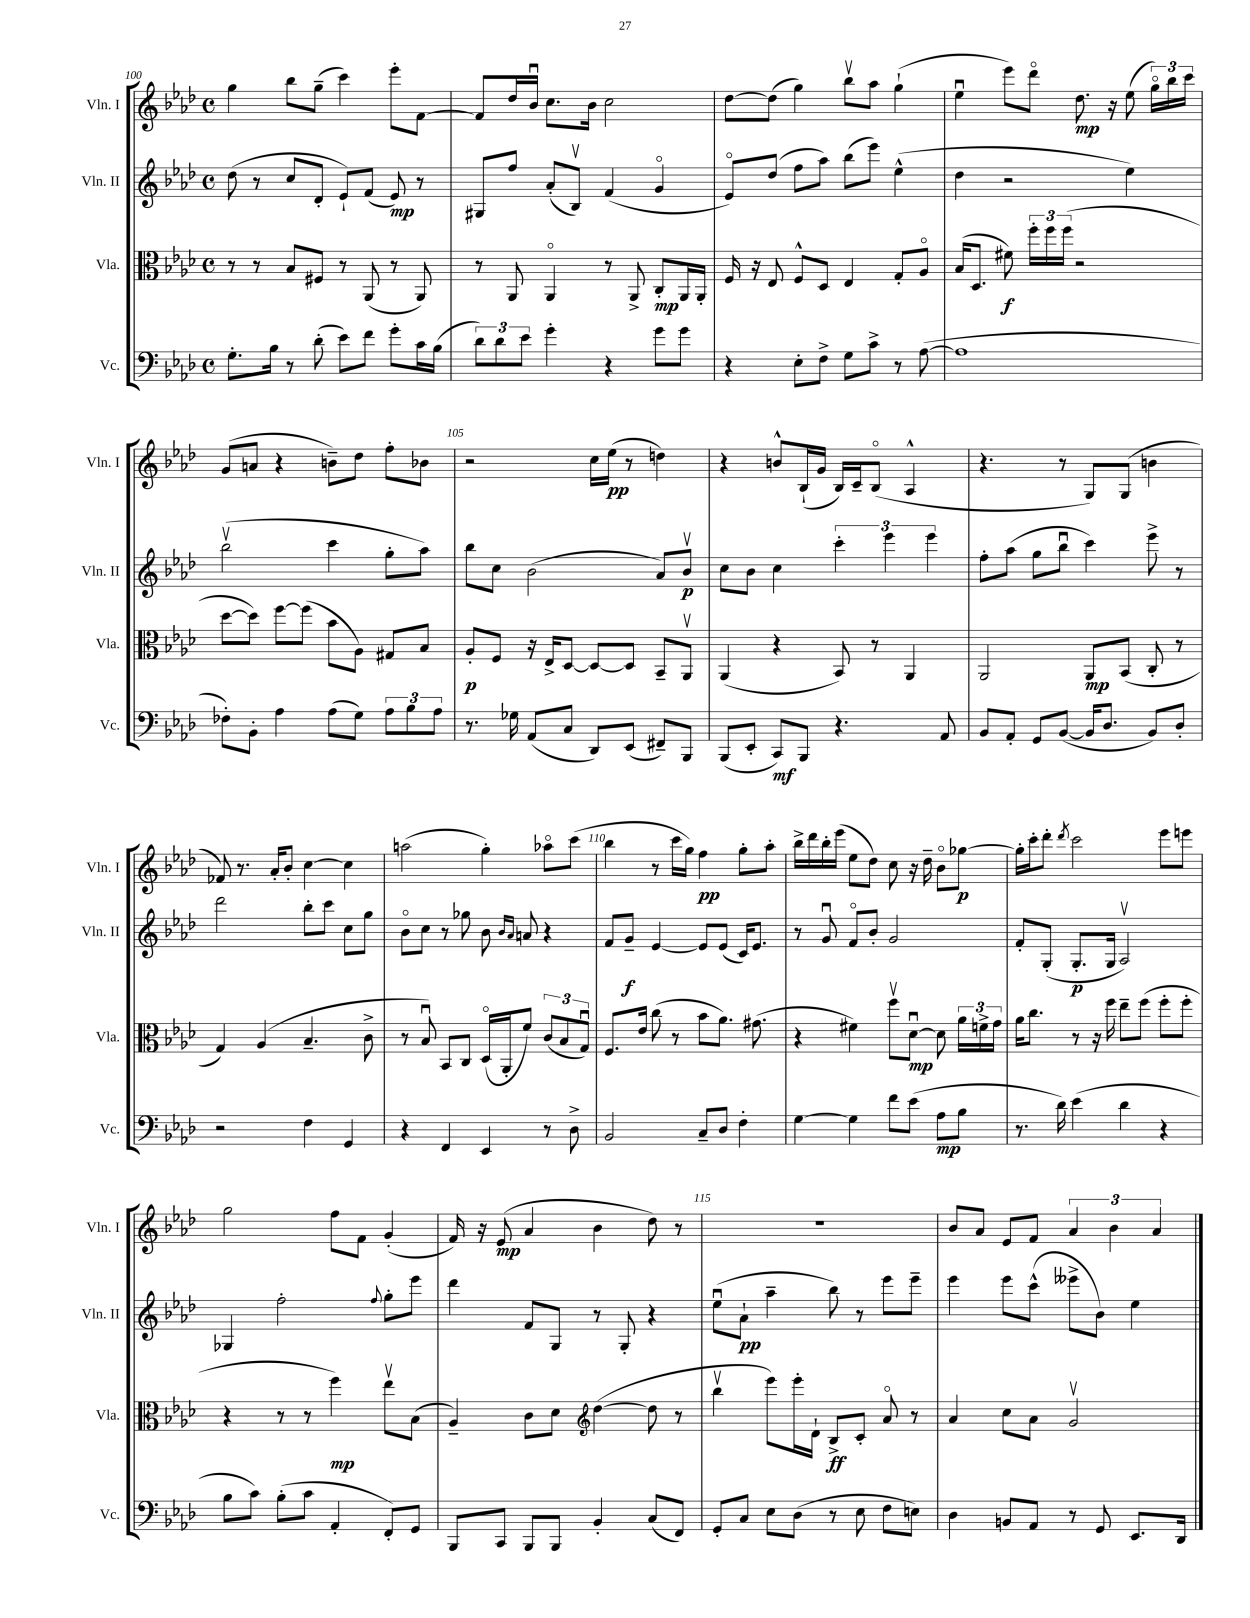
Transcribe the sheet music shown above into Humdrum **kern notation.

**kern	**dynam	**kern	**dynam	**kern	**dynam	**kern	**dynam
*part4	*part4	*part3	*part3	*part2	*part2	*part1	*part1
*staff4	*staff4	*staff3	*staff3	*staff2	*staff2	*staff1	*staff1
*I"Vc.	*	*I"Vla.	*	*I"Vln. II	*	*I"Vln. I	*
*I'Vc.	*	*I'Vla.	*	*I'Vln. II	*	*I'Vln. I	*
*clefF4	*	*clefC3	*	*clefG2	*	*clefG2	*
*k[b-e-a-d-]	*	*k[b-e-a-d-]	*	*k[b-e-a-d-]	*	*k[b-e-a-d-]	*
*M4/4	*	*M4/4	*	*M4/4	*	*M4/4	*
*met(c)	*	*met(c)	*	*met(c)	*	*met(c)	*
=100	=100	=100	=100	=100	=100	=100	=100
8.G'\L	.	8r	.	(8dd-\	.	4gg\	.
.	.	8r	.	8r	.	.	.
16B-\Jk	.	.	.	.	.	.	.
8r	.	8B-/L	.	8cc/L	.	8bb-\L	.
(8d-'\	.	8F#X/J	.	8d-'/J	.	(8gg~\J	.
8e-\L)	.	8r	.	8e-`/L)	.	4ccc\)	.
8f\J	.	(8AA-/	.	(8f/J	.	.	.
8g'\L	.	8r	.	8e-/)	mp	8eee-'\L	.
16c\L	.	8AA-/)	.	8r	.	[8f\J	.
(16B-\JJ	.	.	.	.	.	.	.
=101	=101	=101	=101	=101	=101	=101	=101
12d-\L)	.	8r	.	8G#X/L	.	8f/L]	.
12d-\	.	.	.	.	.	.	.
.	.	8AA-/	.	8ff/J	.	16dd-/L	.
12e-\J	.	.	.	.	.	.	.
.	.	.	.	.	.	16b-u/JJ	.
4g'\	.	4AA-/	.	(8a-'/L	.	8.cc\L	.
.	.	.	.	8B-v/J)	.	.	.
.	.	.	.	.	.	16b-\Jk	.
4r	.	8r	.	(4f/	.	2cc\	.
.	.	8AA-^/	.	.	.	.	.
8g\L	.	8C'/L	mp	4g/	.	.	.
8g\J	.	16AA-/L	.	.	.	.	.
.	.	16AA-'/JJ	.	.	.	.	.
=102	=102	=102	=102	=102	=102	=102	=102
4r	.	16F/	.	8e-/L)	.	[8dd-\L	.
.	.	16r	.	.	.	.	.
.	.	8E-/	.	(8dd-/J	.	(8dd-\J]	.
8E-'\L	.	8F^^/L	.	8ff\L	.	4gg\)	.
8F^\J	.	8D-/J	.	8aa-\J)	.	.	.
8G\L	.	4E-/	.	(8bb-\L	.	8bb-v\L	.
8c^\J	.	.	.	8eee-\J)	.	8aa-\J	.
8r	.	8G'/L	.	(4ee-^^\	.	(4gg`\	.
([8A-\	.	8A-/J	.	.	.	.	.
=103	=103	=103	=103	=103	=103	=103	=103
1A-]	.	(16B-/KL	.	4dd-\	.	4ee-u\	.
.	.	8.D-/J	.	.	.	.	.
.	.	8f#X\)	f	2r	.	8eee-\L)	.
.	.	24ff'\LL	.	.	.	8ddd-\J	.
.	.	24ff\	.	.	.	.	.
.	.	(24ff\JJ	.	.	.	.	.
.	.	2r	.	.	.	8.dd-\	mp
.	.	.	.	.	.	16r	.
.	.	.	.	4ee-\)	.	(8ee-\	.
.	.	.	.	.	.	24gg\LL)	.
.	.	.	.	.	.	24bb-\	.
.	.	.	.	.	.	24ccc\JJ	.
!!LO:LB:g=z
=104	=104	=104	=104	=104	=104	=104	=104
8F-X'\L)	.	[8dd-\L	.	(2bb-v\	.	(8g/L	.
8BB-'\J	.	8dd-\J])	.	.	.	8an/J	.
4A-\	.	[8ff\L	.	.	.	4r	.
.	.	(8ff\J]	.	.	.	.	.
(8A-\L	.	8b-\L	.	4ccc\	.	8bn~\L)	.
8G\J)	.	8A-\J)	.	.	.	8dd-\J	.
12A-\L	.	8G#X/L	.	8gg'\L	.	8ff'\L	.
12B-\	.	.	.	.	.	.	.
.	.	8B-/J	.	8aa-\J)	.	8b-X\J	.
12A-\J	.	.	.	.	.	.	.
=105	=105	=105	=105	=105	=105	=105	=105
8.r	.	8A-'/L	p	8bb-\L	.	2r	.
.	.	8F/J	.	8cc\J	.	.	.
16G-X\	.	.	.	.	.	.	.
(8AA-/L	.	16r	.	(2b-\	.	.	.
.	.	16E-^/KL	.	.	.	.	.
8C/J	.	[8D-/J	.	.	.	.	.
8DD-/L)	.	8D-/L_	.	.	.	16cc\LL	.
.	.	.	.	.	.	(16ee-\JJ	pp
(8EE-/J	.	8D-/J]	.	.	.	8r	.
8FF#X~/L)	.	8BB-~/L	.	8a-/L)	.	4ddn\)	.
8BBB-/J	.	8AA-v/J	.	8b-v/J	p	.	.
=106	=106	=106	=106	=106	=106	=106	=106
(8BBB-/L	.	(4AA-/	.	8cc\L	.	4r	.
8EE-'/J	.	.	.	8b-\J	.	.	.
8CC/L)	mf	4r	.	4cc\	.	8bn^^/L	.
8BBB-/J	.	.	.	.	.	(16B-`/L	.
.	.	.	.	.	.	16g/JJ	.
4.r	.	8BB-/)	.	6ccc'\	.	16B-/LL)	.
.	.	.	.	.	.	16c~/J	.
.	.	8r	.	.	.	(8B-/J	.
.	.	.	.	6eee-\	.	.	.
.	.	4AA-/	.	.	.	4A-^^/	.
.	.	.	.	6eee-\	.	.	.
8AA-/	.	.	.	.	.	.	.
=107	=107	=107	=107	=107	=107	=107	=107
8BB-/L	.	2AA-/	.	8ff'\L	.	4.r	.
8AA-'/J	.	.	.	(8aa-\J	.	.	.
8GG/L	.	.	.	8gg\L	.	.	.
([8BB-/J	.	.	.	8bb-u\J	.	8r	.
16BB-/KL]	.	8AA-/L	mp	4ccc\)	.	8G/L)	.
8.D-/J	.	.	.	.	.	.	.
.	.	(8BB-/J	.	.	.	(8G/J	.
8BB-/L)	.	8C'/	.	8eee-^\	.	4bn\	.
8D-'/J	.	8r	.	8r	.	.	.
!!LO:LB:g=z
=108	=108	=108	=108	=108	=108	=108	=108
2r	.	4G/)	.	2ddd-\	.	8f-X/)	.
.	.	.	.	.	.	8.r	.
.	.	(4A-/	.	.	.	.	.
.	.	.	.	.	.	16a-'/KL	.
.	.	.	.	.	.	8b-'/J	.
4F\	.	4.B-~/	.	8bb-'\L	.	[4cc\	.
.	.	.	.	8ccc\J	.	.	.
4GG/	.	.	.	8cc\L	.	4cc\]	.
.	.	8c^\	.	8gg\J	.	.	.
=109	=109	=109	=109	=109	=109	=109	=109
4r	.	8r	.	8b-\L	.	(2aan\	.
.	.	8B-u/)	.	8cc\J	.	.	.
4FF/	.	8BB-/L	.	8r	.	.	.
.	.	8C/J	.	8gg-X\	.	.	.
4EE-/	.	(16D-/LL	.	8b-\	.	4gg'\)	.
.	.	16AA-'/J	.	.	.	.	.
.	.	.	.	16qqb-/LL	.	.	.
.	.	.	.	16qqa-/JJ	.	.	.
.	.	8f/J)	.	8an/	.	.	.
8r	.	(12c/L	.	4r	.	8aa-X\L	.
.	.	12B-/	.	.	.	.	.
8D-^\	.	.	.	.	.	(8ccc\J	.
.	.	12Gu/J)	.	.	.	.	.
=110	=110	=110	=110	=110	=110	=110	=110
2BB-/	.	8.F/L	.	8f/L	.	4bb-\	.
.	.	.	.	8g~/J	f	.	.
.	.	16e-/Jk	.	.	.	.	.
.	.	(8cc\	.	[4e-/	.	8r	.
.	.	8r	.	.	.	16ccc\LL	.
.	.	.	.	.	.	16gg\JJ)	.
8C~/L	.	8b-\L	.	8e-/L]	.	4ff\	pp
8D-/J	.	8.a-\J)	.	(8e-/J	.	.	.
4F'\	.	.	.	16c/KL)	.	8gg'\L	.
.	.	(8.g#X\	.	8.e-/J	.	.	.
.	.	.	.	.	.	8aa-'\J	.
=111	=111	=111	=111	=111	=111	=111	=111
[4G\	.	4r	.	8r	.	16bb-^\LL	.
.	.	.	.	.	.	16ddd-\	.
.	.	.	.	8gu/	.	16bb-'\	.
.	.	.	.	.	.	(16eee-\JJ	.
4G\]	.	4f#X\)	.	8f/L	.	8ee-\L	.
.	.	.	.	8b-'/J	.	8dd-\J)	.
8f\L	.	8ffv\L	.	2g/	.	8cc\	.
(8e-\J	.	[8d-u\J	mp	.	.	16r	.
.	.	.	.	.	.	16dd-~\	.
8A-\L	mp	8d-\]	.	.	.	8b-\L	.
8B-\J	.	24a-\LL	.	.	.	[8gg-X\J	p
.	.	24fn^\	.	.	.	.	.
.	.	24g\JJ	.	.	.	.	.
=112	=112	=112	=112	=112	=112	=112	=112
8.r	.	16a-\KL	.	8f'/L	.	16gg-'\LL]	.
.	.	8.cc\J	.	.	.	16ccc'\J	.
.	.	.	.	(8G'/J	.	8ddd-'\J	.
16d-\)	.	.	.	.	.	.	.
.	.	.	.	.	.	8qddd-/	.
(4e-\	.	8r	.	8.G'/L	p	2ccc\	.
.	.	16r	.	.	.	.	.
.	.	16ff\	.	16G/Jk	.	.	.
4d-\	.	8ee-~\L	.	2A-v/)	.	.	.
.	.	(8ff\J	.	.	.	.	.
4r	.	8ff'\L	.	.	.	8eee-\L	.
.	.	8ff'\J	.	.	.	8eeen\J	.
!!LO:LB:g=z
=113	=113	=113	=113	=113	=113	=113	=113
8B-\L	.	4r	.	4G-X/	.	2gg\	.
8c\J)	.	.	.	.	.	.	.
(8B-'\L	.	8r	.	2ff'\	.	.	.
8c\J	.	8r	.	.	.	.	.
4AA-'/	.	4ff\)	mp	.	.	8ff\L	.
.	.	.	.	.	.	8f\J	.
.	.	.	.	8qqff/	.	.	.
8FF'/L)	.	8ee-v\L	.	8gg'\L	.	(4g'/	.
8GG/J	.	(8B-\J	.	8eee-\J	.	.	.
=114	=114	=114	=114	=114	=114	=114	=114
8BBB-/L	.	4A-~/)	.	4ddd-\	.	16f/)	.
.	.	.	.	.	.	16r	.
8CC/J	.	.	.	.	.	(8e-/	mp
8BBB-/L	.	8c\L	.	8f/L	.	4a-/	.
8BBB-/J	.	8d-\J	.	8G/J	.	.	.
*	*	*clefG2	*	*	*	*	*
4BB-'/	.	([4dd-\	.	8r	.	4b-\	.
.	.	.	.	8G'/	.	.	.
(8C/L	.	8dd-\]	.	4r	.	8dd-\)	.
8FF/J)	.	8r	.	.	.	8r	.
=115	=115	=115	=115	=115	=115	=115	=115
8GG'/L	.	4bb-v\	.	(8ee-u\L	.	1r	.
8C/J	.	.	.	8a-`\J	pp	.	.
8E-\L	.	8eee-\L)	.	4aa-~\	.	.	.
(8D-\J	.	16eee-'\L	.	.	.	.	.
.	.	16d-`\JJ	.	.	.	.	.
8r	.	8B-^/L	ff	8bb-\)	.	.	.
8E-\	.	8c'/J	.	8r	.	.	.
8F\L	.	8a-/	.	8eee-\L	.	.	.
8En\J)	.	8r	.	8eee-~\J	.	.	.
=116	=116	=116	=116	=116	=116	=116	=116
4D-\	.	4a-/	.	4eee-\	.	8b-/L	.
.	.	.	.	.	.	8a-/J	.
8BBn/L	.	8cc\L	.	8eee-\L	.	8e-/L	.
8AA-/J	.	8a-\J	.	(8ccc^^\J	.	8f/J	.
8r	.	2gv/	.	8eee--X^\L	.	6a-/	.
8GG/	.	.	.	8b-\J)	.	.	.
.	.	.	.	.	.	6b-\	.
8.EE-/L	.	.	.	4ee-\	.	.	.
.	.	.	.	.	.	6a-/	.
16DD-/Jk	.	.	.	.	.	.	.
==	==	==	==	==	==	==	==
*-	*-	*-	*-	*-	*-	*-	*-
